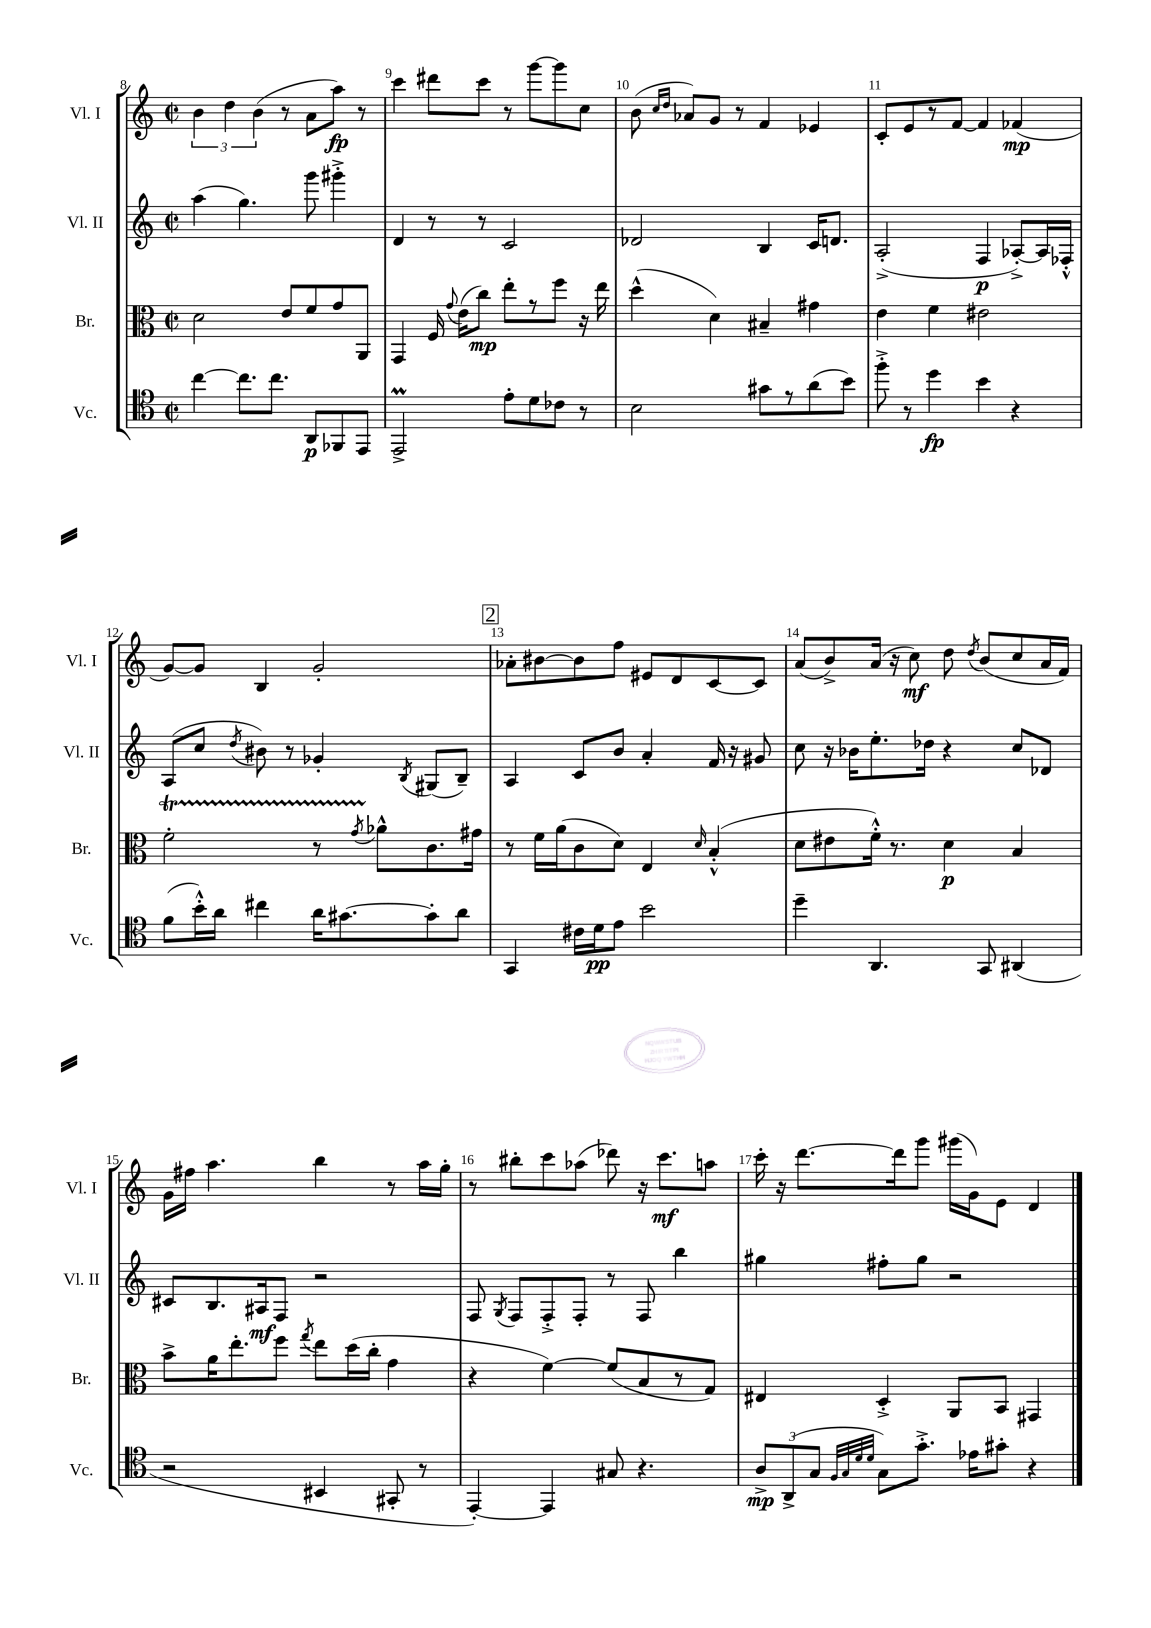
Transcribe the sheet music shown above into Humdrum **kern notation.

**kern	**dynam	**kern	**dynam	**kern	**dynam	**kern	**dynam
*part4	*part4	*part3	*part3	*part2	*part2	*part1	*part1
*staff4	*staff4	*staff3	*staff3	*staff2	*staff2	*staff1	*staff1
*I"Vc.	*	*I"Br.	*	*I"Vl. II	*	*I"Vl. I	*
*I'Vc.	*	*I'Br.	*	*I'Vl. II	*	*I'Vl. I	*
*clefC4	*	*clefC3	*	*clefG2	*	*clefG2	*
*k[]	*	*k[]	*	*k[]	*	*k[]	*
*M2/2	*	*M2/2	*	*M2/2	*	*M2/2	*
*met(c|)	*	*met(c|)	*	*met(c|)	*	*met(c|)	*
=8	=8	=8	=8	=8	=8	=8	=8
[4cc\	.	2d\	.	(4aa\	.	6b\	.
.	.	.	.	.	.	6dd\	.
8.cc\L]	.	.	.	4.gg\)	.	.	.
.	.	.	.	.	.	(6b\	.
8.cc\J	.	.	.	.	.	.	.
.	.	8e/L	.	.	.	8r	.
8AA/L	p	8f/	.	8ggg\	.	8a\L	.
8FF-X/	.	8g/	.	4ggg#X'^\	.	8aa\J)	fp
8EE/J	.	8AA/J	.	.	.	8r	.
=9	=9	=9	=9	=9	=9	=9	=9
2EEm^/	.	4GG/	.	4d/	.	4ccc\	.
.	.	16F/	.	8r	.	8ddd#X\L	.
.	.	8qqg/	.	.	.	.	.
.	.	(16e\KL	.	.	.	.	.
.	.	8cc\J)	mp	8r	.	8ccc\J	.
8e'\L	.	8ee'\L	.	2c/	.	8r	.
8d\	.	8r	.	.	.	[8ggg\L	.
8c-X\J	.	8ff\J	.	.	.	8ggg\]	.
8r	.	16r	.	.	.	8cc\J	.
.	.	16ee\	.	.	.	.	.
=10	=10	=10	=10	=10	=10	=10	=10
2B\	.	(4dd^^\	.	2d-X/	.	(8b\	.
.	.	.	.	.	.	16qqcc/LL	.
.	.	.	.	.	.	16qqdd/JJ	.
.	.	.	.	.	.	8a-X/L)	.
.	.	4d\)	.	.	.	8g/J	.
.	.	.	.	.	.	8r	.
8g#X\L	.	4B#X~/	.	4B/	.	4f/	.
8r	.	.	.	.	.	.	.
(8a\	.	4g#X\	.	16c/KL	.	4e-X/	.
.	.	.	.	8.dn/J	.	.	.
8b\J)	.	.	.	.	.	.	.
=11	=11	=11	=11	=11	=11	=11	=11
8ff'^\	.	4e\	.	(2A'^/	.	8c'/L	.
8r	.	.	.	.	.	8e/	.
4dd\	fp	4f\	.	.	.	8r	.
.	.	.	.	.	.	[8f/J	.
4b\	.	2e#X\	.	4F/	p	4f/]	.
4r	.	.	.	[8A-X'^/L)	.	(4f-X/	mp
.	.	.	.	16A-/L]	.	.	.
.	.	.	.	16F-X'^^/JJ	.	.	.
!!LO:LB:g=z
=12	=12	=12	=12	=12	=12	=12	=12
(8f\L	.	2fT'\	.	(8A/L	.	[8g/L)	.
16b'^^\L)	.	.	.	8cc/J	.	8g/J]	.
16a\JJ	.	.	.	.	.	.	.
.	.	.	.	8qdd/	.	.	.
4cc#X\	.	.	.	8b#X\)	.	4B/	.
.	.	.	.	8r	.	.	.
16a\KL	.	8r	.	4g-X'/	.	2g'/	.
[8.g#X\	.	.	.	.	.	.	.
.	.	8qg/	.	.	.	.	.
.	.	8a-X^^\L	.	.	.	.	.
.	.	.	.	8qB/	.	.	.
8g#'\]	.	8.c\	.	(8G#X/L	.	.	.
8a\J	.	.	.	8B~/J)	.	.	.
.	.	16g#X\Jk	.	.	.	.	.
!!LO:REH:place=s1:t=2
=13	=13	=13	=13	=13	=13	=13	=13
4GG/	.	8r	.	4A/	.	8a-X'\L	.
.	.	16f\LL	.	.	.	[8b#X\	.
.	.	(16a\J	.	.	.	.	.
16c#X\LL	.	8c\	.	8c/L	.	8b#\]	.
16d\J	pp	.	.	.	.	.	.
8e\J	.	8d\J)	.	8b/J	.	8ff\J	.
2b\	.	4E/	.	4a'/	.	8e#X/L	.
.	.	.	.	.	.	8d/	.
.	.	16qqd/	.	.	.	.	.
.	.	(4B'^^/	.	16f/	.	[8c/	.
.	.	.	.	16r	.	.	.
.	.	.	.	8g#X/	.	8c/J]	.
=14	=14	=14	=14	=14	=14	=14	=14
4dd~\	.	8d\L	.	8cc\	.	(8a/L	.
.	.	8e#X\	.	16r	.	8b^/)	.
.	.	.	.	16b-X\KL	.	.	.
4.AA/	.	16f'^^\Jk)	.	8.ee'\	.	(16a/Jk	.
.	.	8.r	.	.	.	16r	.
.	.	.	.	.	.	8cc\)	mf
.	.	.	.	16dd-X\Jk	.	.	.
.	.	4d\	p	4r	.	8dd\	.
.	.	.	.	.	.	8qdd/	.
8GG/	.	.	.	.	.	(8b/L	.
(4AA#X/	.	4B/	.	8cc/L	.	8cc/	.
.	.	.	.	8d-X/J	.	16a/L	.
.	.	.	.	.	.	16f/JJ)	.
!!LO:LB:g=z
=15	=15	=15	=15	=15	=15	=15	=15
2r	.	8b^\L	.	8c#X/L	.	16g\LL	.
.	.	.	.	.	.	16ff#X\JJ	.
.	.	16a\K	.	8.B/	.	4.aa\	.
.	.	8.ee'\	.	.	.	.	.
.	.	.	.	16A#X/k	mf	.	.
.	.	8ff\J	.	8F/J	.	.	.
.	.	8qgg/	.	.	.	.	.
4BB#X/	.	8ee\L	.	2r	.	4bb\	.
.	.	(16dd\L	.	.	.	.	.
.	.	16cc'\JJ	.	.	.	.	.
8GG#X'/	.	4g\	.	.	.	8r	.
8r	.	.	.	.	.	16aa\LL	.
.	.	.	.	.	.	16gg'\JJ	.
=16	=16	=16	=16	=16	=16	=16	=16
[4EE'/)	.	4r	.	8F/	.	8r	.
.	.	.	.	8qG/	.	.	.
.	.	.	.	8F/L	.	8bb#X'\L	.
4EE/]	.	[4f\)	.	8F'^/	.	8ccc\	.
.	.	.	.	8F'/J	.	(8aa-X\J	.
8G#X/	.	(8f/L]	.	8r	.	8ddd-X\)	.
4.r	.	8B/	.	8F/	.	16r	.
.	.	.	.	.	.	8.ccc\L	mf
.	.	8r	.	4bb\	.	.	.
.	.	8G/J)	.	.	.	8aan\J	.
=17	=17	=17	=17	=17	=17	=17	=17
12A^/L	mp	4E#X/	.	4gg#X\	.	16ccc'\	.
.	.	.	.	.	.	16r	.
(12AA^/	.	.	.	.	.	.	.
.	.	.	.	.	.	[8.ddd\L	.
12G/J	.	.	.	.	.	.	.
32qqF/LLL	.	.	.	.	.	.	.
32qqG/	.	.	.	.	.	.	.
32qqd/	.	.	.	.	.	.	.
32qqd/JJJ	.	.	.	.	.	.	.
8G\L)	.	4D'^/	.	8ff#X'\L	.	.	.
.	.	.	.	.	.	16ddd\k]	.
8.g'^\J	.	.	.	8gg#\J	.	8ggg\J	.
.	.	8AA/L	.	2r	.	(16ggg#X\LL	.
16e-X\KL	.	.	.	.	.	16g\J)	.
8g#X'\J	.	8BB/J	.	.	.	8e\J	.
4r	.	4GG#X/	.	.	.	4d/	.
==	==	==	==	==	==	==	==
*-	*-	*-	*-	*-	*-	*-	*-
